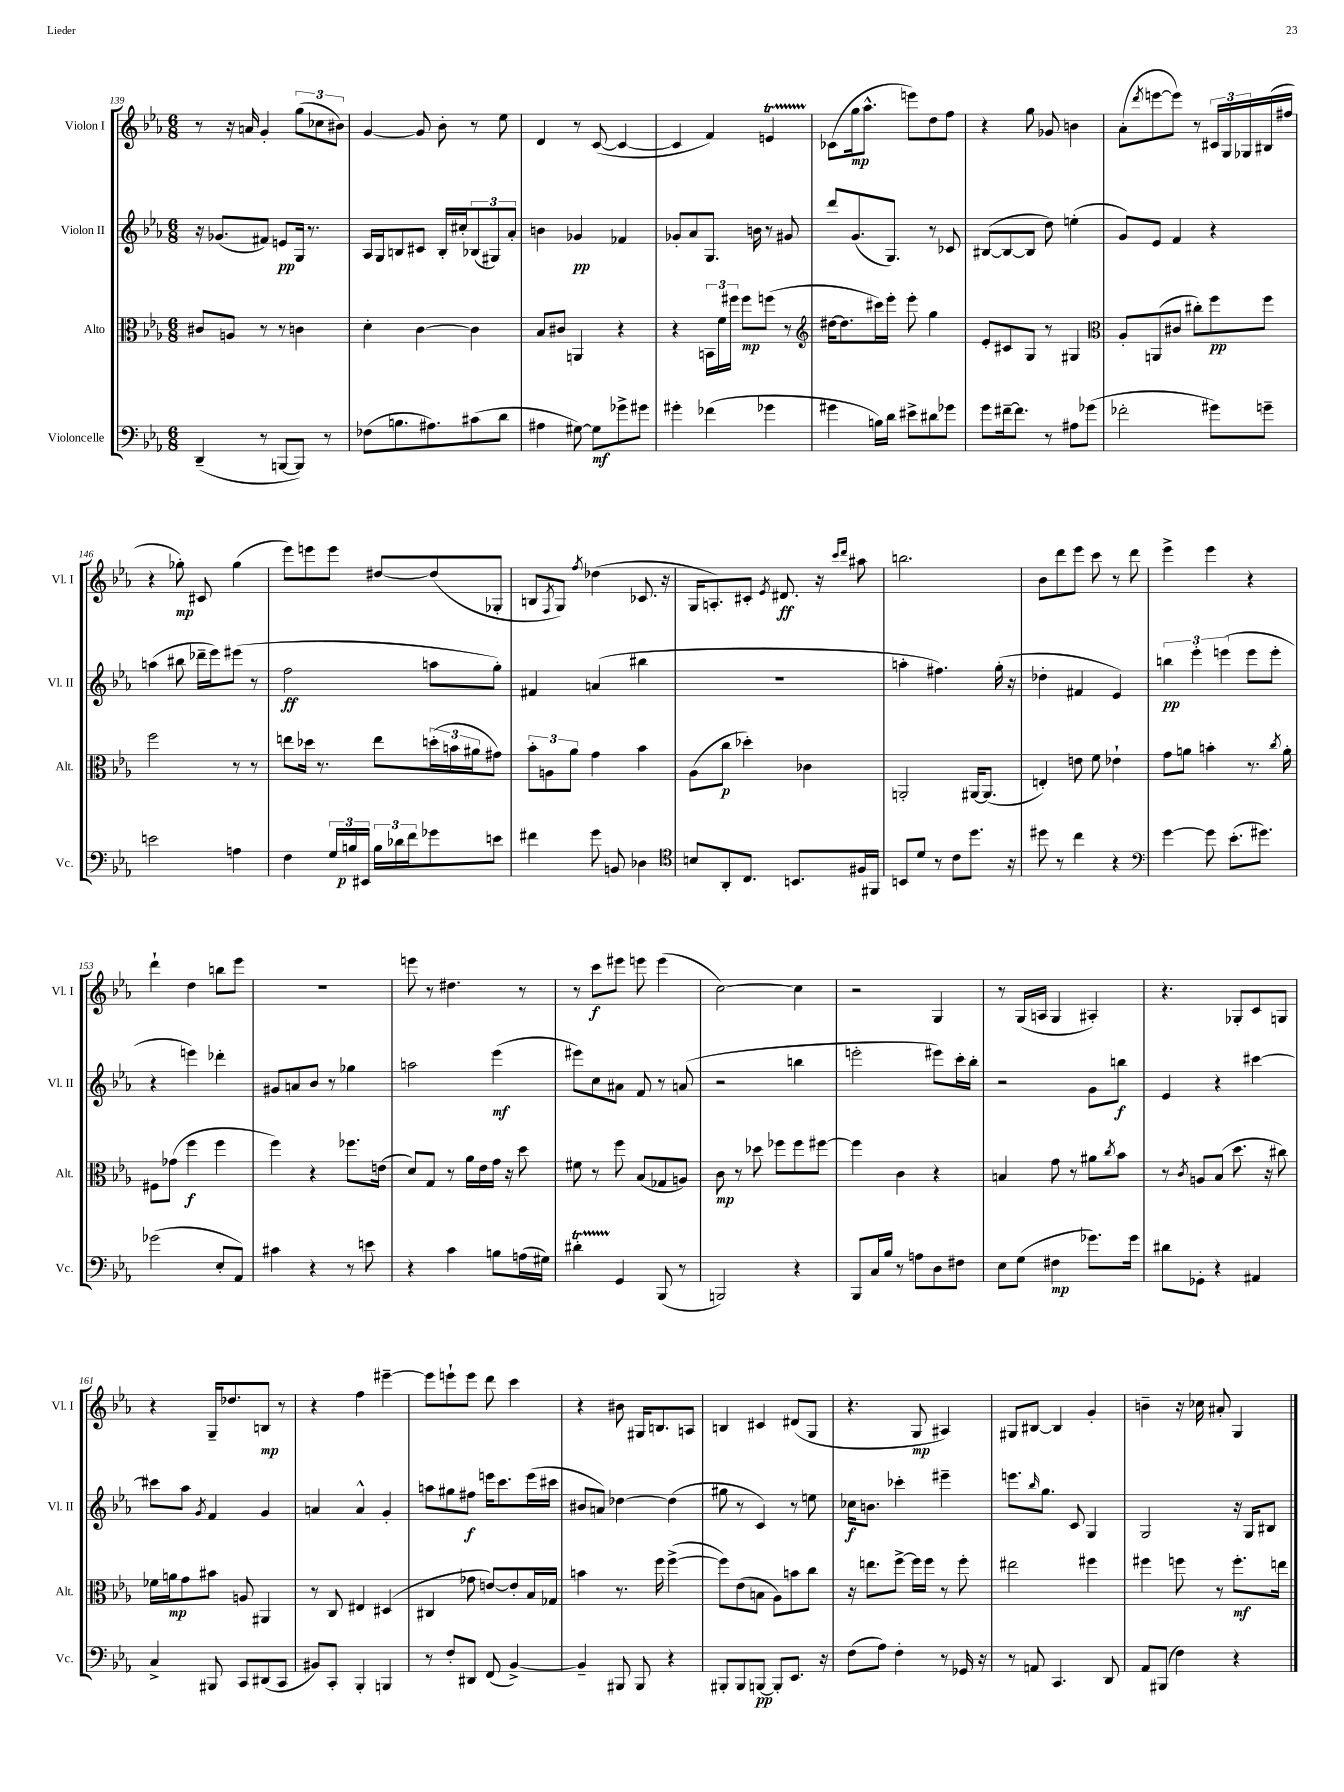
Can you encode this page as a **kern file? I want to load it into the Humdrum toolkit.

**kern	**kern	**kern	**kern
*staff4	*staff3	*staff2	*staff1
*clefF4	*clefC3	*clefG2	*clefG2
*k[b-e-a-]	*k[b-e-a-]	*k[b-e-a-]	*k[b-e-a-]
*M6/8	*M6/8	*M6/8	*M6/8
(4DD~	8c#	16r	8r
.	.	(8.g-	.
.	8A	.	16r
.	.	.	16a
8r	8r	8f#)	4g'
[8BBB	8r	8e	.
8BBB])	4c	16G	(12gg
.	.	8.r	.
.	.	.	12cc-
8r	.	.	.
.	.	.	12b#)
=	=	=	=
(8F-	4d'	16A-	[4g
.	.	16G	.
8.B	.	8B	.
.	[4c	8c#	8g]
8.A#)	.	.	.
.	.	16B'	8b-'
.	.	16cc#'	.
(8c#	4c]	(12B-	8r
.	.	12G#)	.
8d	.	.	8ee-
.	.	12a-'	.
=	=	=	=
4A#	8B-	4b	4d
.	8c#	.	.
[8G#)	4AA	4g-	8r
8G#]	.	.	([8c
8g-^	4r	4f-	4c_
8g#	.	.	.
=	=	=	=
4g#'	4r	8g-'	4c]
.	.	8a-	.
(4f-	24BB	8.G	4f)
.	24f	.	.
.	24ff#	.	.
.	8ff#	.	.
.	.	16b	.
4g-	(8ff	8r	4e
.	8r	8g#	.
=	=	=	=
*	*clefG2	*	*
4g#	[16dd#	8ddd	(8c-
.	8.dd#]	.	.
.	.	(8.g	16gg
.	.	.	8.aa-^^
16B)	16ccc#)	.	.
16d	16eee-'	8.G)	.
8e#^	8eee-'	.	8eee)
8d#	4gg	8r	8dd
8g-	.	8c-	8ff
=	=	=	=
8g	8e-'	([8B#	4r
[16f#~	8c#	8B#_	.
8.f#]	.	.	.
.	8G	8B#]	8gg
8r	8r	8dd)	8g-
8A#	4G#	(4ee'	4b
(8g-	.	.	.
=	=	=	=
*	*clefC3	*	*
2f-'	8A-'	8g)	(8a-'
.	.	.	8qddd
.	(8AA	8e-	[8eee
.	8c#	4f	8eee])
.	8cc#')	.	8r
8g#)	8ff	4r	24c#
.	.	.	24G
.	.	.	24G-
8g~	8ff	.	(16B#
.	.	.	16ff#
=	=	=	=
2e	2ff	(4aa	4r
.	.	8bb#	8gg-')
.	.	16ddd-~	8c#
.	.	16eee-)	.
4A	8r	(8eee#	(4gg-
.	8r	8r	.
=	=	=	=
4F	8ee	2ff	8eee-)
.	16dd-	.	8eee
.	8.r	.	.
24G	.	.	8eee
24B	.	.	.
24EE#	.	.	.
24B	8ee	.	[8dd#
24d-	.	.	.
24f	.	.	.
8g-	(24dd'	8aa	(8dd#]
.	24b	.	.
.	24a#	.	.
8e	8g#)	8gg')	8G-'
=	=	=	=
4f#	12b-'	4f#	8B
.	12A	.	.
.	.	.	8qF
.	.	.	8G)
.	12a-	.	.
.	.	.	8qff
8g	4g	(4a	(4dd-
8BB	.	.	.
4D-	4b-	4bb#	8.c-
.	.	.	16r
=	=	=	=
*clefC4	*	*	*
8B	(8A-	2.r	16G
.	.	.	8.A')
8AA-'	8cc	.	.
8.C	4dd-')	.	8c#'
.	.	.	8qe-
.	.	.	8.d#
8.BB	.	.	.
.	4c-	.	.
.	.	.	16r
.	.	.	16qqccc
.	.	.	16qqddd
16F#	.	.	8aa#
16FF#	.	.	.
=	=	=	=
8BB	2AA'	4aa'	2.bb
8d	.	.	.
8r	.	4.ff#)	.
8c	.	.	.
8.dd	[16AA#	.	.
.	(8.AA#]	.	.
.	.	(16gg'	.
16r	.	16r	.
=	=	=	=
8dd#	4E')	4dd-'	8b-
8r	.	.	8ddd
4cc	8e	4f#	8eee-
.	8f	.	8ccc
4r	4e-`	4e-)	8r
.	.	.	8ddd
=	=	=	=
*clefF4	*	*	*
[4g	8g	6bb	4eee-^
.	8a	.	.
.	.	6eee-'	.
8g]	4b'	.	4eee-
.	.	(6eee	.
(8.e-'	.	.	.
.	8.r	8eee	4r
8.g#)	.	.	.
.	.	8eee'	.
.	8qcc	.	.
.	16a'	.	.
=	=	=	=
(2g-	8F#	4r	4ddd`
.	(8g-	.	.
.	4ff	4eee)	4dd
8E-'	4ff	4ddd-'	8bb
8AA-)	.	.	8eee-
=	=	=	=
4c#	4ff)	8g#	2.r
.	.	8a	.
4r	4r	8b-	.
.	.	8r	.
8r	8.ff-	4gg-	.
8e	.	.	.
.	(16e	.	.
=	=	=	=
4r	8d)	2aa	8eee
.	8G	.	8r
4c	8r	.	4.dd#
.	16a-	.	.
.	16e-	.	.
8B	16g	(4eee-	.
.	16r	.	.
(16A	8dd	.	8r
16G#)	.	.	.
=	=	=	=
4d#'	8f#	8eee#)	8r
.	8r	8cc	8ccc
4GG	8ff	8a#	8eee#
.	(8B-	8f	8eee
(8BBB-	8G-	8r	(4eee
8r	8A)	(8a	.
=	=	=	=
2BBB)	8c	2r	[2cc)
.	8r	.	.
.	8dd-	.	.
.	8ff-	.	.
4r	8ff-	4bb	4cc]
.	[8ff#	.	.
=	=	=	=
8BBB-	4ff#]	2eee'	2r
16C	.	.	.
16B-	.	.	.
8r	4c	.	.
8A	.	.	.
8D	4r	8eee#)	4G
8F#	.	16ccc'	.
.	.	16bb-'	.
=	=	=	=
8E-	4B	2r	8r
(8G	.	.	(16G
.	.	.	16A
4F#	8g	.	4G
.	8r	.	.
8.g-)	8a#	8g	4A#')
.	8qcc	.	.
.	8b-	8bb	.
16g-	.	.	.
=	=	=	=
8d#	8r	4e-	4.r
.	8qc	.	.
8GG-'	8A	.	.
4r	(8B-	4r	.
.	8.dd	.	8G-'
4AA#	.	[4ccc#	8c
.	16r	.	.
.	8cc#)	.	8G
=	=	=	=
4C^	16f-	8ccc#]	4r
.	16a	.	.
.	8g	8aa-	.
.	.	8qg	.
8BBB#	8b#	4f	16G~
.	.	.	8.dd-
8CC	8A	.	.
(8DD#	4AA#	4g	8B
8CC	.	.	8r
=	=	=	=
8BB#)	8r	4a	4r
8CC'	8C	.	.
4BBB-'	4E#	4a^^	4ff
4BBB	(4D#	4g'	[4eee#~
=	=	=	=
8r	4C#	8aa	8eee#]
8F'	.	8gg#	8eee`
8DD#	8g-	8ff#	8eee
(8FF	[8e)	16eee	8ddd
.	.	8.ccc	.
[4BB-^)	8e']	.	4ccc
.	16B-	(16eee	.
.	16G-	16ccc#	.
=	=	=	=
4BB-~]	4b	8b#	4r
.	.	8a)	.
8BBB#	8.r	[4dd-	8b#
8BBB#	.	.	16G#
.	16ff	.	8.B
4r	([4ff^	(4dd-]	.
.	.	.	8A
=	=	=	=
8BBB#'	8ff])	8gg#	4B
8BBB#	(8e-	8r	.
[8BBB	8B	4c)	4c#
8BBB']	8A-)	.	.
8.EE-	8b	8r	(8d#
.	8cc	8ee	8G
16r	.	.	.
=	=	=	=
(8F	16r	16cc-	4.r
.	8.ee	8.b	.
8A-)	.	.	.
4F'	[8ff^	4ccc-'	.
.	16ff]	.	8G
.	16ff	.	.
8r	8r	4eee#~	4A#)
16GG-	8ff'	.	.
16r	.	.	.
=	=	=	=
8r	2ee#	8.eee	8G#
8AA	.	.	[8B#
.	.	16qqbb-	.
.	.	8.gg	.
4.CC	.	.	4B#]
.	.	8c	.
.	4ff#	4G	4g'
8DD	.	.	.
=	=	=	=
8AA-	4ff#	2G	4b~
(8BBB#	.	.	.
4F)	8ff	.	16r
.	.	.	16cc-
.	8r	.	8a#'
4r	8.ff'	16r	4G
.	.	16G	.
.	.	8B#	.
.	16ee	.	.
==	==	==	==
*-	*-	*-	*-
